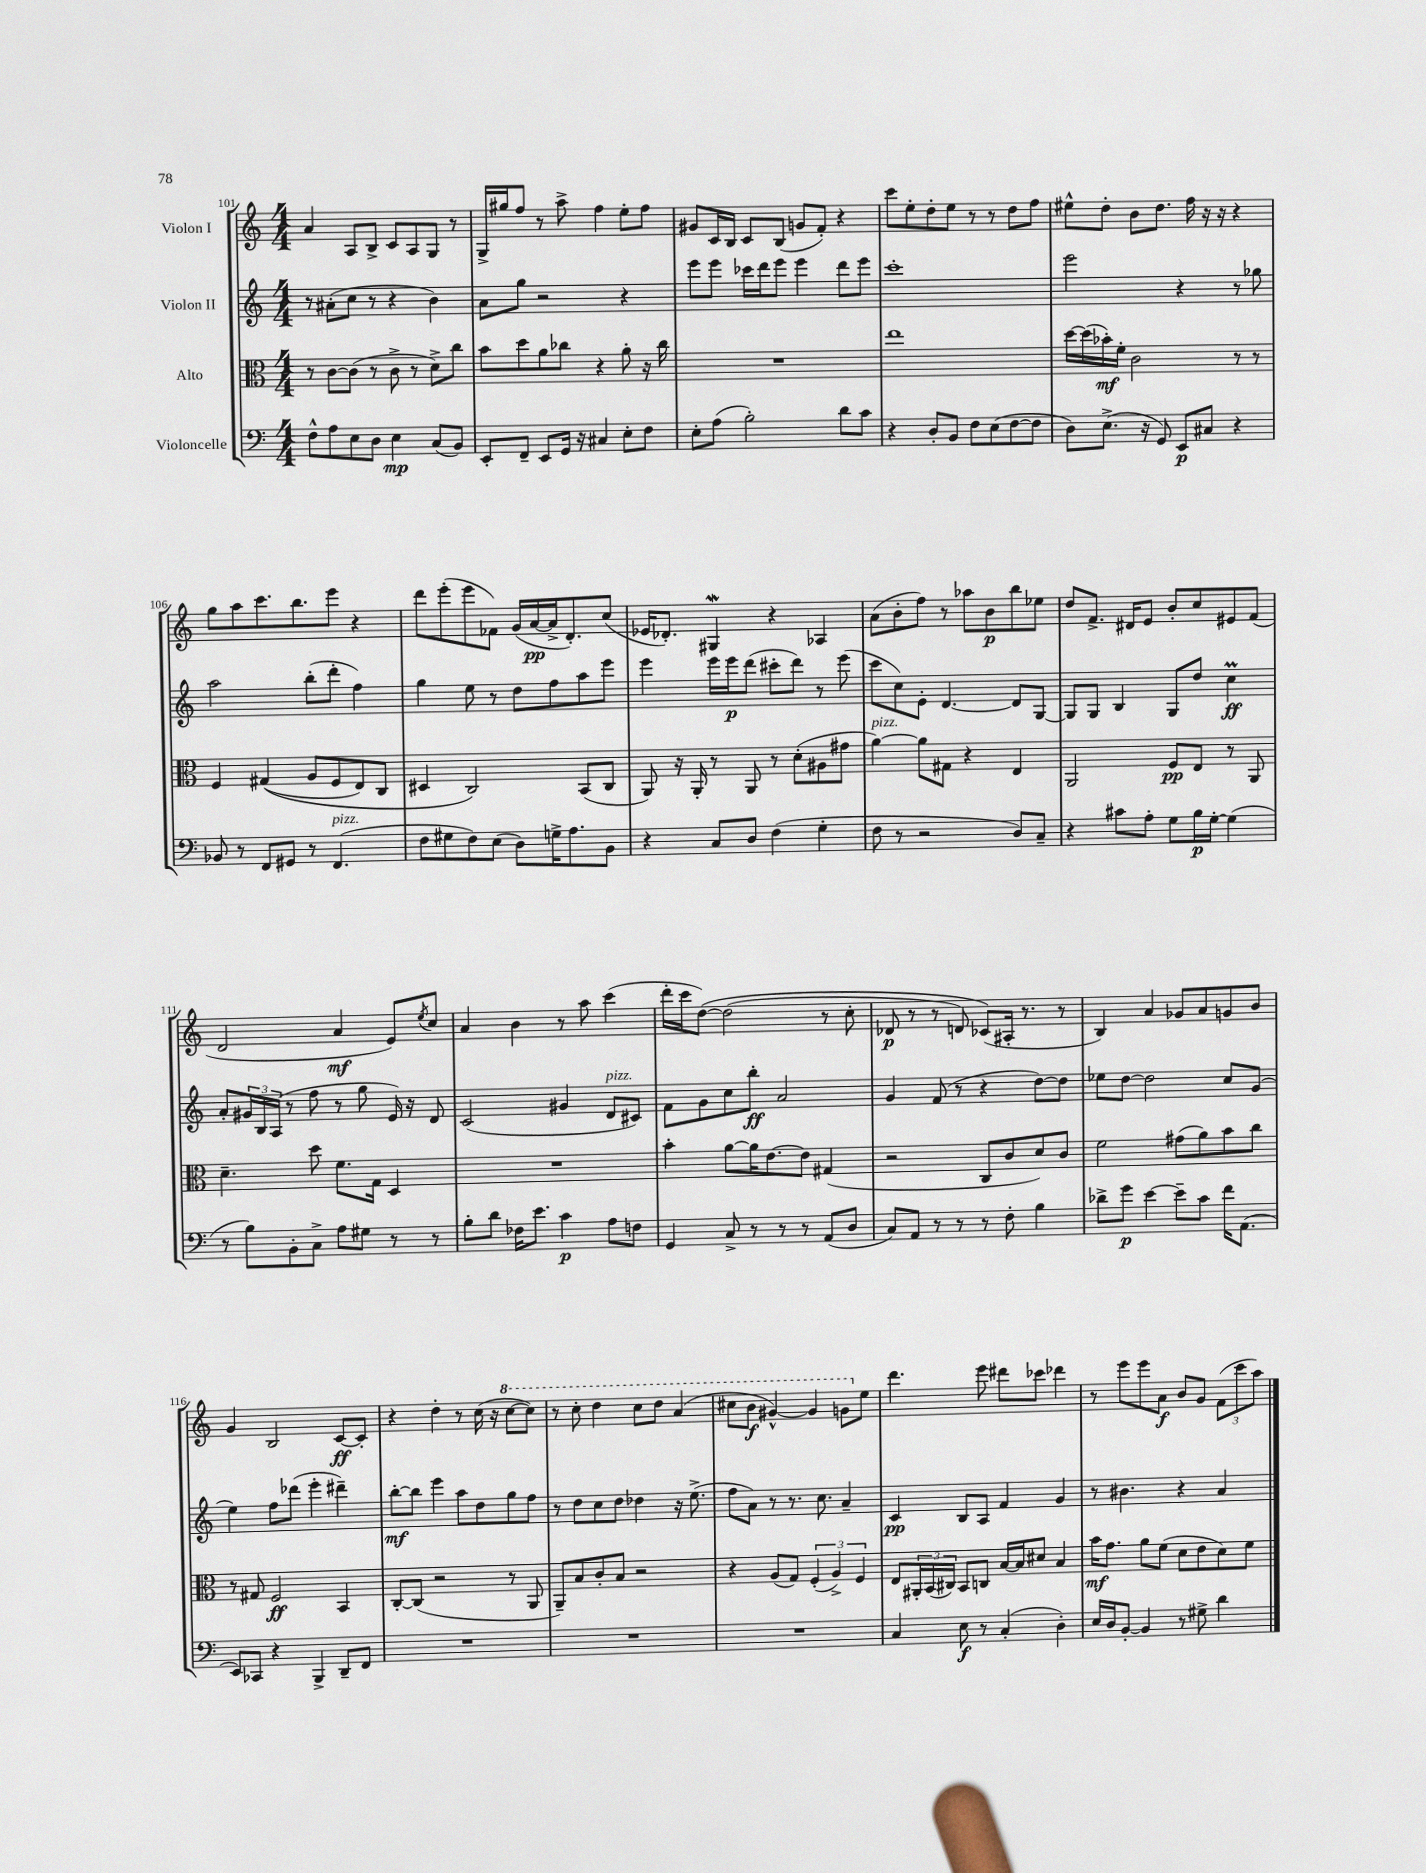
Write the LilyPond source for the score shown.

<<
\new StaffGroup <<
\new Staff = "s0" \with { instrumentName = "Violon I" } {
    \clef treble \key c \major \numericTimeSignature \time 4/4
    a'4 a8 b8-> c'8 a8 g8 r8 |
    g16-> gis''16 f''8 r8 a''8-> f''4 e''8-. f''8 |
    gis'8 c'16 b16 c'8 b8( g'8 f'8-.) r4 |
    c'''8 e''8-. d''8-. e''8 r8 r8 d''8 f''8 |
    eis''8-^ d''8-. b'8 d''8. f''16 r16 r16 r4 |
    g''8 a''8 c'''8. b''8. e'''8 r4 |
    d'''8 e'''8-.( e'''8 fes'8) g'16( a'16~\pp a'16-> d'8.-.) c''8( |
    ees'16 des'8.-.) gis4\mordent r4 aes4 |
    a'8( b'8-. f''8) r8 aes''8 b'8\p b''8 ees''8 |
    d''8 f'8.-> dis'16 e'8 b'8-. c''8 eis'8 f'8( |
    d'2 a'4\mf e'8) \acciaccatura { e''8 } c''8 |
    a'4 b'4 r8 a''8 c'''4( |
    d'''16-. c'''16 d''8~)\( d''2( r8 c''8-. |
    des'8\p r8 r8 d'8) ces'8(\) ais16-. r8. r8 |
    b4) a'4 ges'8 a'8 g'8 b'8 |
    g'4 b2 c'8~\ff c'8-. |
    r4 d''4-. r8 c''16( r16 \ottava #1 c'''8~ c'''8) |
    r8 c'''8-. d'''4 c'''8 d'''8 a''4( |
    cis'''8 b''8\f gis''4~-^) gis''4 g''8 \ottava #0 e''8 |
    d'''4. e'''8 dis'''8 ces'''8 des'''4 |
    r8 e'''8 e'''8 a'8\f b'8 g'8 \tuplet 3/2 { f'8( c'''8 a''8) } \bar "|." |
}
\new Staff = "s1" \with { instrumentName = "Violon II" } {
    \clef treble \key c \major \numericTimeSignature \time 4/4
    r8 ais'8-.( c''8 r8 r4 b'4) |
    a'8 g''8 r2 r4 |
    e'''8 e'''8 ces'''16 d'''16 e'''8 e'''4 d'''8 e'''8 |
    c'''1-. |
    e'''2 r4 r8 ges''8 |
    a''2 b''8-.( d'''8-. f''4) |
    g''4 e''8 r8 d''8 f''8 a''8 e'''8 |
    e'''4 e'''16 e'''16\p d'''8( cis'''8-. d'''8) r8 e'''8( |
    c'''8 c''8) e'8-. d'4.~ d'8 g8~ |
    g8 g8 b4 g8 d''8 c''4\prall\ff |
    a'8-. \tuplet 3/2 { gis'16 b16 a16( } r8 f''8 r8 g''8 e'16) r16 d'8 |
    c'2( gis'4 d'8^\markup { \italic "pizz." } cis'8) |
    f'8 g'8 c''8 b''8-.\ff a'2 |
    g'4 f'8( r8 r4 d''8~) d''8 |
    ees''8 d''8~ d''2 c''8 g'8( |
    e''4) f''8 des'''8( e'''4-. dis'''4--) |
    b''8~-.\mf b''8 e'''4 a''8 d''8 g''8 f''8 |
    r8 d''8 c''8 d''8 des''4 r16 e''8.->( |
    f''8 a'8) r8 r8. c''8. a'4-- |
    c'4\pp b8 a8 f'4 g'4 |
    r8 bis'4. r4 a'4 \bar "|." |
}
\new Staff = "s2" \with { instrumentName = "Alto" } {
    \clef alto \key c \major \numericTimeSignature \time 4/4
    r8 c'8~ c'8( r8 c'8-> r8 d'8->) c''8 |
    b'8 d''8 a'8 ces''8 r4 a'8-. r16 ces''16 |
    R1 |
    e''1 |
    d''16~ d''16( bes'16-.\mf) f'16-. c'2 r8 r8 |
    f4 gis4(\( a8 f8 e8) c8 |
    dis4 c2\) b,8( c8 |
    a,8) r16 a,16-. r8 a,8 r8 d'8-.( ais8 gis'8 |
    a'4~^\markup { \italic "pizz." }) a'8 gis8 r4 e4 |
    a,2 f8\pp e8 r8 a,8 |
    d'4.-- d''8 f'8. g16 d4 |
    R1 |
    b'4-. a'8~ a'16 e'8.~ e'8 gis4( |
    r2 c8 c'8 d'8) c'8 |
    f'2 gis'8( a'8) b'8 c''8 |
    r8 gis8 f2\ff b,4 |
    c8~-. c8( r2 r8 a,8 |
    a,8--) b8 c'8-. b8 r2 |
    r4 a8( g8) \tuplet 3/2 { f4-.( a4->) f4 } |
    e8 \tuplet 3/2 { ais,16-. b,16( cis16) } b,8 c8 b16~ b16 dis'8 b4 |
    b'16\mf g'8. a'8 f'8( d'8 e'8 d'8) f'8 \bar "|." |
}
\new Staff = "s3" \with { instrumentName = "Violoncelle" } {
    \clef bass \key c \major \numericTimeSignature \time 4/4
    f8-^ a8 e8 d8 e4\mp c8( b,8) |
    e,8-. f,8-- e,8 g,16 r16 cis4 e8-. f8 |
    e8-. a8( b2-.) d'8 c'8 |
    r4 d8-. b,8 f8 e8( f8~ f8 |
    d8) e8.->( r16 g,8) e,8\p cis8 r4 |
    bes,8 r8 f,8 gis,8 r8 f,4.^\markup { \italic "pizz." }( |
    f8 gis8 f8) e8( d8) g16-> a8. b,8 |
    r4 c8 d8 f4( g4-. |
    f8 r8 r2 d8) c8-- |
    r4 cis'8 a8-. g8 b16\p g16~-. g4( |
    r8 b8) b,8-. c8-> a8 gis8 r8 r8 |
    b8-. d'8 fes16 e'8. c'4\p a8 f8 |
    g,4 c8-> r8 r8 r8 a,8( d8 |
    c8) a,8 r8 r8 r8 f8-. b4 |
    des'8-> g'8\p e'4~ e'8-- c'8 f'16 a,8.( |
    e,8) ces,8 r4 b,,4-> d,8-- f,8 |
    R1 |
    R1 |
    R1 |
    c4 e8\f r8 c4-.( d4-.) |
    e16 d16 b,8~-. b,4 r8 gis8-> d'4 \bar "|." |
}
>>
>>
\layout { \context { \Score currentBarNumber = #101 } }
